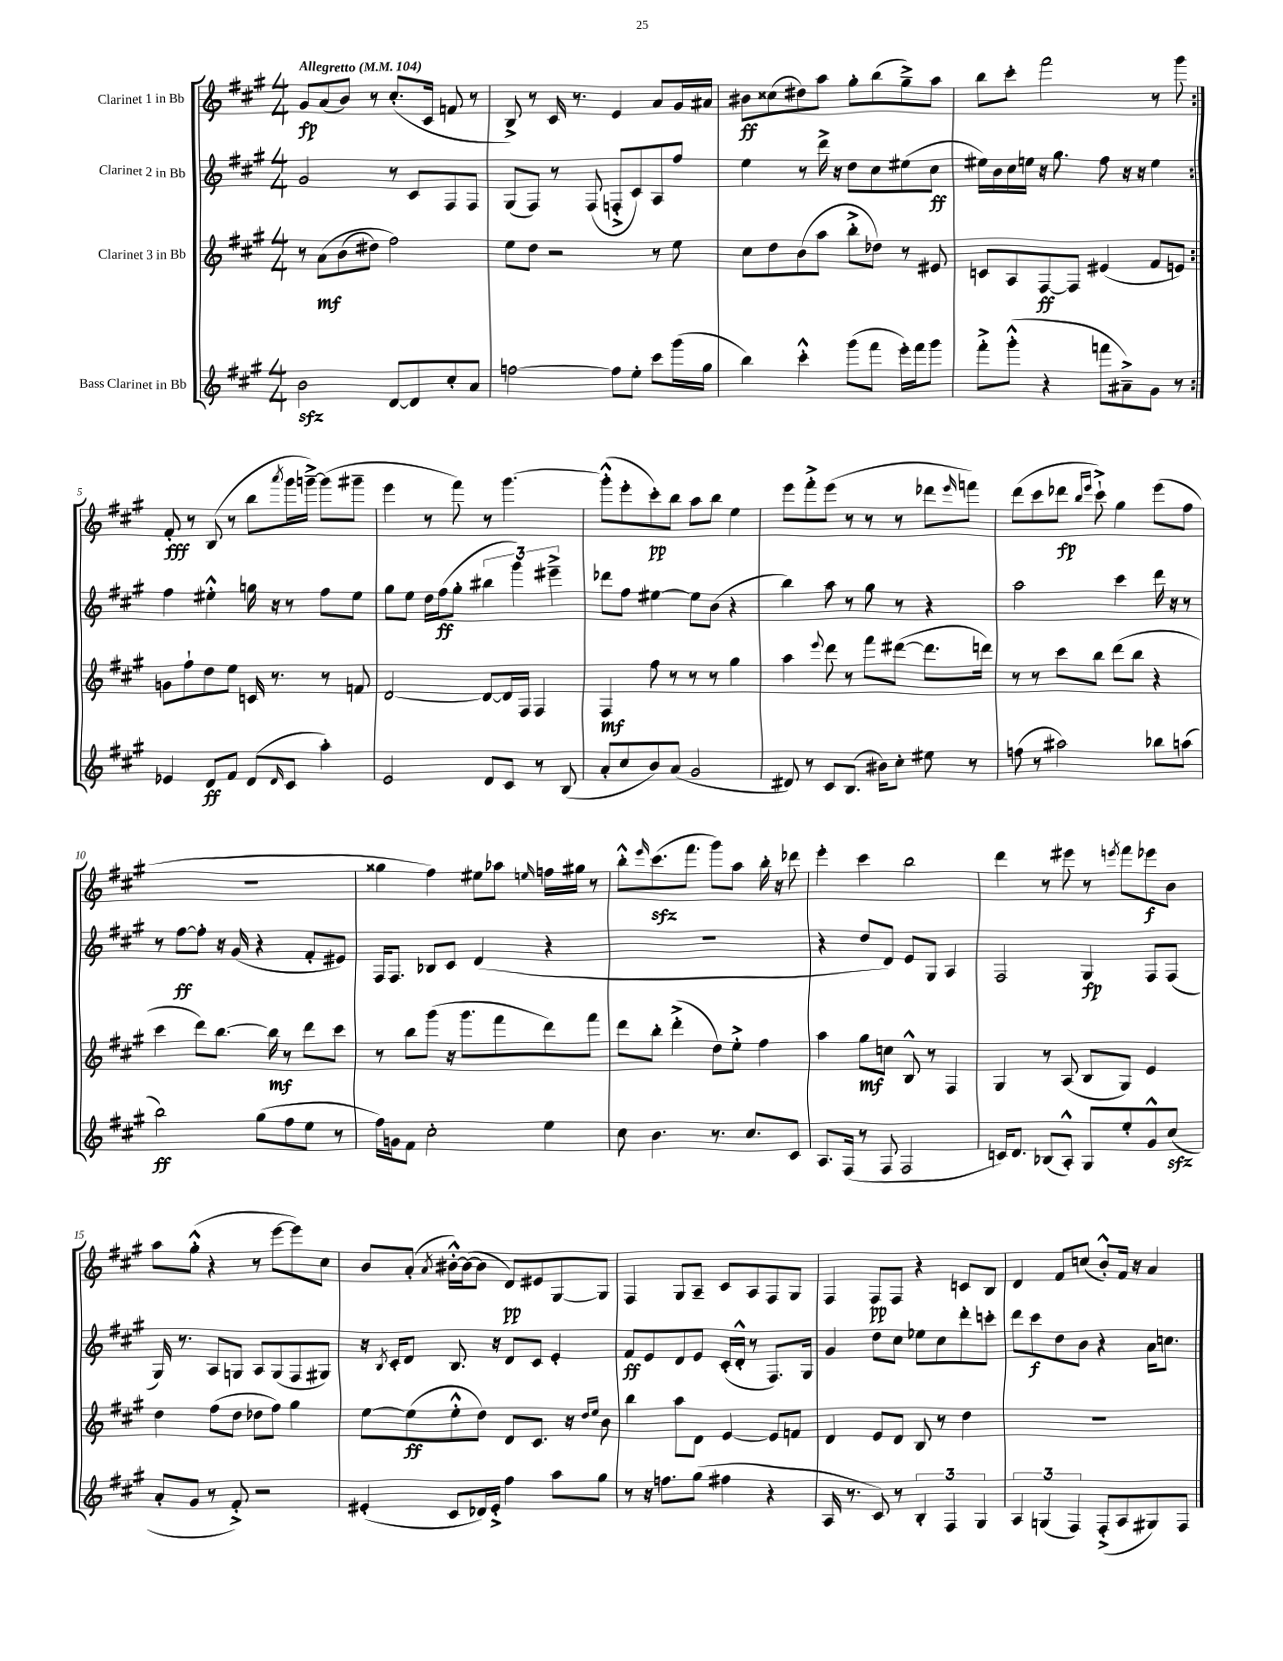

**kern	**kern	**kern	**kern
*staff4	*staff3	*staff2	*staff1
*clefG2	*clefG2	*clefG2	*clefG2
*k[f#c#g#]	*k[f#c#g#]	*k[f#c#g#]	*k[f#c#g#]
*M4/4	*M4/4	*M4/4	*M4/4
*MM104	*MM104	*MM104	*MM104
2b	8r	2g#	8g#
.	&(8a	.	(8a
.	(8b	.	8b)
.	8dd#)	.	8r
[8d	2ff#&)	8r	(8.cc#'
8d]	.	8c#	.
.	.	.	16c#
8cc#'	.	8F#	8f
8a	.	8F#	8r
=	=	=	=
[2ff	8ee	(8G#	8B^)
.	8dd	8F#)	8r
.	2r	8r	16c#
.	.	.	8.r
.	.	(8F#	.
8ff]	.	8F'^	4e
8ee'	.	8c#)	.
8ccc#	8r	8A	8a
(16ggg#	8ee	8ff#	16g#
16gg#	.	.	16a#
=	=	=	=
4bb)	8cc#	4ee	8b#
.	8dd	.	(8cc##
4ccc#'^^	(8b	8r	8dd#)
.	8aa	16ddd^	8aa
.	.	16r	.
(8ggg#	8bb'^	8dd	8gg#'
8fff#	8dd-)	8cc#	(8bb
16eee')	8r	(8ee#	8gg#~^)
16fff#	.	.	.
8ggg#	8e#	8cc#	8aa
=	=	=	=
8fff#'^	8c	16ee#)	8bb
.	.	16b	.
(8ggg#'^^	8A	16cc#	8ccc#'
.	.	16ee	.
4r	[8F#	16r	2fff#
.	.	8.gg#	.
.	8F#]	.	.
8fff	(4e#	8ff#	.
8a#~^)	.	16r	.
.	.	16r	.
8g#	8f#	4ee	8r
8r	8e)	.	8ggg#
=:|!	=:|!	=:|!	=:|!
4e-	8g	4ff#	8f#'
.	8ff#`	.	8r
8d	8dd	4ee#'^^	(8B
8f#	8ee	.	8r
(8d	16c	16gg	8bb
.	8.r	16r	.
16qqd	.	.	8qaaa
8c#	.	8r	16ggg#
.	.	.	[16ggg~^)
4aa')	8r	8ff#	(8ggg]
.	8f	8ee#	8ggg#~
=	=	=	=
2e	[2d	8gg#	4eee
.	.	8ee	.
.	.	16dd	8r
.	.	(16ff#	.
.	.	8gg#'	8fff#)
8d	8d_	6bb#	8r
8c#	16d]	.	[4.ggg#
.	.	6ggg#)	.
.	16F#	.	.
8r	4F#	.	.
.	.	6eee#~^	.
(8B	.	.	.
=	=	=	=
8a'	4F#	8ddd-	(8ggg#'^^]
8cc#	.	8ff#	8eee'
8b)	8ff#	[4ee#	8ccc#')
(8a	8r	.	8bb
2g#	8r	8ee#]	8aa
.	8r	(8b	8bb
.	4gg#	4r	4ee
=	=	=	=
8d#)	4aa	4bb)	8eee
8r	.	.	8fff#'^
.	8qqeee	.	.
8c#	8ddd	8aa	(8eee
(8.B	8r	8r	8r
.	8fff#	8gg#	8r
16b#)	.	.	.
8cc#'	([8ddd#	8r	8r
8ee#	8.ddd#]	4r	8ddd-
.	.	.	16qqeee
8r	.	.	8fff)
.	16ddd)	.	.
=	=	=	=
(8ff	8r	2aa	(8ddd
8r	8r	.	8ccc#
2aa#)	8ccc#	.	8ddd-
.	.	.	16qqbb
.	.	.	16qqeee
.	8bb	.	8ccc#`^)
.	(8ddd	4ccc#	4gg#
.	8bb	.	.
8bb-	4r	16ddd	(8eee
.	.	16r	.
(8aa	.	8r	8ff#
=	=	=	=
2bb)	4ccc#	8r	1r
.	.	[8ff#	.
.	8ddd)	8ff#']	.
.	[8.bb	16r	.
.	.	(16g#	.
(8gg#	.	4r	.
.	16bb]	.	.
8ff#	8r	.	.
8ee	8ddd	8f#'	.
8r	8ccc#	8e#)	.
=	=	=	=
16ff#)	8r	16F#	4gg##
16g	.	8.F#	.
8f#	8bb	.	.
2cc#'	(8ggg#	8B-	4ff#)
.	16r	8c#	.
.	8.ggg#	.	.
.	.	(4d	8ee#
.	8fff#	.	8aa-
.	.	.	16qqee
4ee	8ddd)	4r	16ff
.	.	.	16gg#
.	8fff#	.	8r
=	=	=	=
8cc#	8ddd	1r	8bb'^^
.	.	.	16qqeee
4.b	8bb'	.	(8.ccc#
.	(4ddd'^	.	.
.	.	.	8.fff#
8.r	8dd)	.	8ggg#)
.	8ee'^	.	8aa
8.cc#	.	.	.
.	4ff#	.	16bb'
.	.	.	16r
8c#	.	.	8ddd-
=	=	=	=
8.A	4aa	4r	4eee'
(16F#	.	.	.
8r	8gg#	8dd	4ccc#
8F#	8cc	8d)	.
2F#	8B^^	8e	2bb
.	8r	8G#	.
.	4F#	4A	.
=	=	=	=
16c)	4G#	2F#	4ddd
8.d	.	.	.
(8B-	8r	.	8r
8A'^^)	(8A	.	8eee#
8G#	8B	4G#	8r
.	.	.	8qeee
8ee'	8G#)	.	8fff#
8g#^^	4e	8F#	8eee-
(8cc#	.	(8F#	8b
=	=	=	=
8a'	4dd	16G#)	8aa
.	.	8.r	.
8g#	.	.	(8gg#'^^
8r	(8ff#	8A	4r
8f#'^)	8dd	8G	.
2r	8dd-	8A	8r
.	8ff#)	(8G	[8eee
.	4gg#	8F#	8eee])
.	.	8G#)	8cc#
=	=	=	=
(4e#'	[8ee	16r	8b
.	.	8qB	.
.	.	16c#'	.
.	(8ee]	8d	(8a'
.	.	.	8qa
8c#	8ee'^^	8.B	[16b#'^^)
.	.	.	(16b#_
16d-)	8dd)	.	8b#]
16e#'^	.	16r	.
4ff#	8d	8d	8d)
.	8.c#	8c#	8e#
8aa	.	4e'	[8G#
.	16r	.	.
.	16qqdd	.	.
.	16qqee	.	.
8gg#	8b	.	8G#]
=	=	=	=
8r	4bb	8f#	4F#
16r	.	8e	.
8.ff	.	.	.
.	8aa	8d	8G#
(8gg#	8d	8e	8A~
4ff#	[4e	(16c#'	8c#
.	.	16d'^^	.
.	.	8r	8A
4r	8e]	8.F#)	8F#
.	8f	.	8G#
.	.	16G#	.
=	=	=	=
16A	4d	4g#	4F#
8.r	.	.	.
8c#)	8e	8dd	8F#
8r	8d	8cc#	8F#
6B'	8B	8ee-	4r
.	8r	8cc#	.
6F#	.	.	.
.	4dd	8ddd'	8c
6G#	.	.	.
.	.	8ccc'	8B
=	=	=	=
6A	1r	8ddd	4d
.	.	8ccc#	.
(6G	.	.	.
.	.	8dd	8f#
6F#)	.	.	.
.	.	8b	(8cc
(8F#'^	.	4r	8b'^^)
8A	.	.	16f#
.	.	.	16r
8G#)	.	16a	4a
.	.	8.cc	.
8F#	.	.	.
==	==	==	==
*-	*-	*-	*-
